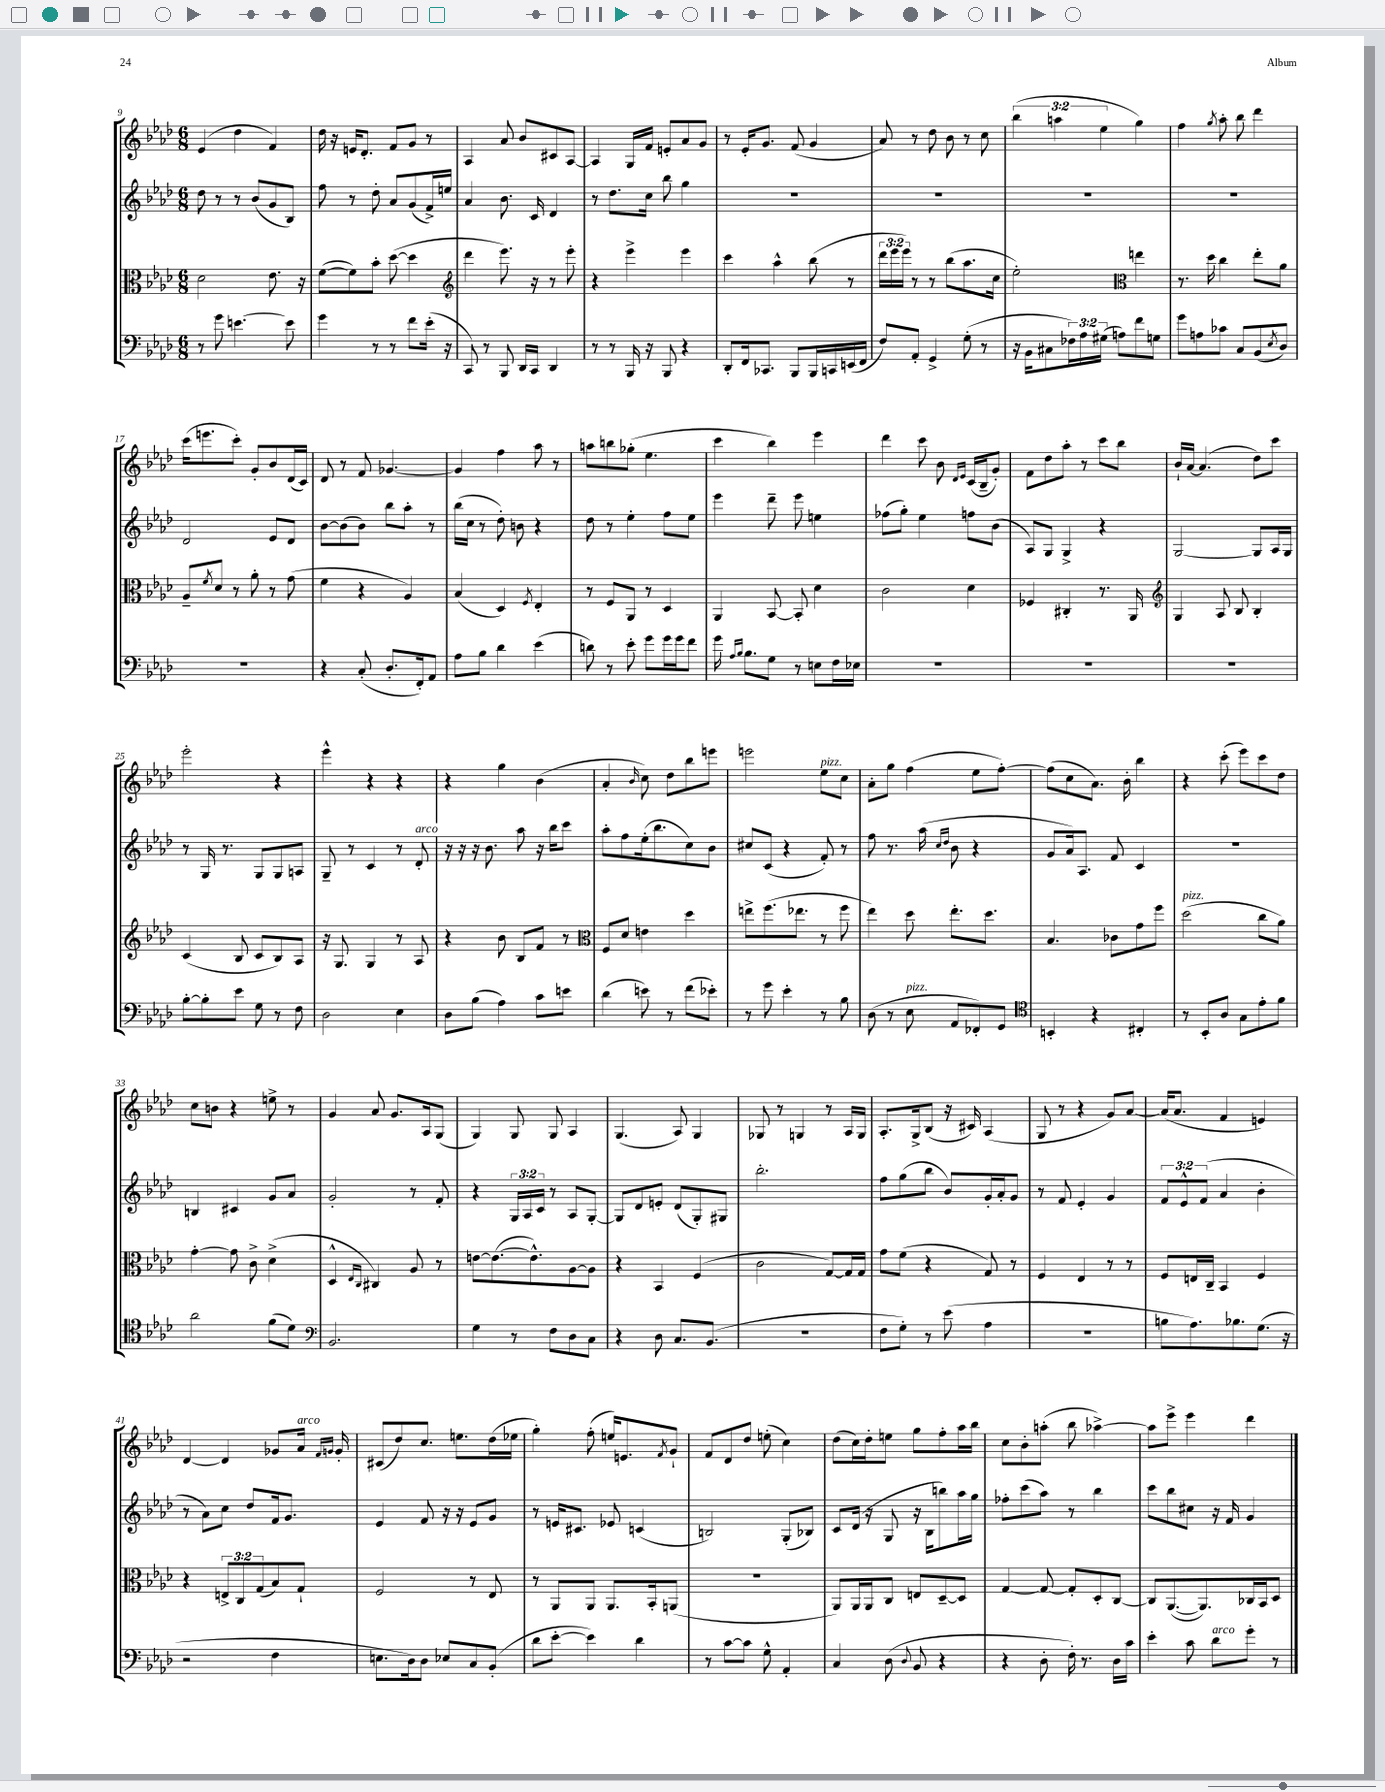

**kern	**kern	**kern	**kern
*staff4	*staff3	*staff2	*staff1
*clefF4	*clefC3	*clefG2	*clefG2
*k[b-e-a-d-]	*k[b-e-a-d-]	*k[b-e-a-d-]	*k[b-e-a-d-]
*M6/8	*M6/8	*M6/8	*M6/8
8r	2d-	8dd-	(4e-
8g	.	8r	.
[4.e	.	8r	4dd-
.	.	(8b-	.
.	8.e-	8g	4f)
8e]	.	8B-)	.
.	16r	.	.
=	=	=	=
4g	([8f	8ff	16dd-
.	.	.	16r
.	8f])	8r	16e
.	.	.	8.d-'
8r	8b-'	8dd-'	.
8r	([8dd-	8a-	8f
8f	4dd-]	(8g	8g
(16e-'	.	16f^)	8r
16r	.	16ee	.
=	=	=	=
*	*clefG2	*	*
8CC)	4ddd-	4a-	4A-
8r	.	.	.
8BBB-	8.eee-)	8.b-	8a-
16DD-	.	.	8b-
16CC	16r	16c	.
4DD-	8r	4d-	8c#
.	8eee-'	.	[8A-
=	=	=	=
8r	4r	8r	4A-]
8r	.	8.dd-	.
16BBB-	4eee-^	.	16G
16r	.	16cc	16f
8BBB-	.	8bb-	8e'
4r	4eee-	4gg	8a-
.	.	.	8g
=	=	=	=
8DD-'	4ccc	2.r	8r
16FF	.	.	16e-'
8.CC-	.	.	8.g
.	4aa-^^	.	.
8BBB-	.	.	(8f
16BBB-	(8bb-	.	4g
16CC	.	.	.
(16EE	8r	.	.
16FF	.	.	.
=	=	=	=
8F)	24ddd-	2.r	8a-)
.	24eee-	.	.
.	24eee-)	.	.
8AA-'	8r	.	8r
4GG^	8r	.	8dd-
.	(8bb-	.	8b-
(8G'	8.aa-	.	8r
8r	.	.	8cc
.	16cc	.	.
=	=	=	=
16r	2ee-')	2.r	(6bb-
16BB-	.	.	.
8C#	.	.	.
.	.	.	6aa
24F-)	.	.	.
24A-	.	.	.
(24G#	.	.	6ee-
8A)	.	.	.
*	*clefC3	*	*
8f	4ee	.	4gg)
8G	.	.	.
=	=	=	=
8g	8.r	2.r	4ff
8A	.	.	.
.	16dd-	.	.
.	.	.	8qgg
8c-	4cc	.	8aa-'
8C	.	.	8bb-
(8BB-	8ee-'	.	4ddd-
8qE-	.	.	.
8D-)	8a-	.	.
=	=	=	=
2.r	8A-~	2d-	(16ccc
.	.	.	8.eee
.	8qf	.	.
.	8d-	.	.
.	8r	.	8ccc')
.	8a-'	.	8g'
.	8r	8e-	8b-
.	(8g	8d-	(16d-
.	.	.	16c)
=	=	=	=
4r	4f	[8b-	8d-
.	.	(8b-]	8r
(8C'	4r	8b-)	8f
8.D-'	.	8bb-	[4.g-
.	4A-)	8aa-'	.
16FF')	.	.	.
8AA-	.	8r	.
=	=	=	=
8A-	(4B-	(16bb-	4g-]
.	.	16cc	.
8B-	.	8r	.
4d-	4D-)	8dd-')	4ff
.	.	8b	.
.	8qF	.	.
(4e-	4E-'	4r	8aa-
.	.	.	8r
=	=	=	=
8d)	8r	8dd-	8aa
8r	8F	8r	8bb
8e-'	8AA-	4ee-'	(8gg-'
8g	8r	.	4.ee-
16g	4D-	8ff	.
16g	.	.	.
8f	.	8ee-	.
=	=	=	=
16g	4AA-	4eee-	4ccc
16qqA-	.	.	.
16qqB-	.	.	.
8.B-	.	.	.
8G	[8BB-	8ddd-~	4bb-)
8r	8BB-']	8eee-	.
8E	4d-	4ee	4eee-
16F	.	.	.
16E-	.	.	.
=	=	=	=
2.r	2c	(8ff-	4ddd-
.	.	8gg')	.
.	.	4ee-	8ccc
.	.	.	8b-
.	.	.	16qqd-
.	.	.	16qqe-
.	4d-	8ff	(16c
.	.	.	16B-~
.	.	(8b-	8g')
=	=	=	=
2.r	4F-	8A-)	8f
.	.	8G	8dd-
.	4C#'	4G^	8aa-'
.	.	.	8r
.	8.r	4r	8ccc
.	.	.	8bb-
.	16AA-	.	.
=	=	=	=
*	*clefG2	*	*
2.r	4G	[2G	16b-`
.	.	.	[16a-
.	.	.	(4.a-]
.	8A-	.	.
.	8B-	.	.
.	4B-'	8G]	8dd-)
.	.	16A-	8ccc
.	.	16G	.
=	=	=	=
[8B-'	(4c	8r	2eee-'
8B-']	.	16G	.
.	.	8.r	.
8e-	8B-	.	.
8G	8c	8G	.
8r	8B-)	8G	4r
8F	8A-	8A	.
=	=	=	=
2D-	16r	8G~	4eee-^^
.	8.G	.	.
.	.	8r	.
.	4G	4c	4r
4E-	8r	8r	4r
.	8A-	8d-'	.
=	=	=	=
8D-	4r	16r	4r
.	.	16r	.
(8B-	.	16r	.
.	.	8.b-	.
4A-)	8b-	.	4gg
.	8B-	8aa-	.
8c	8f	16r	(4b-
.	.	16bb-	.
8e	8r	8ccc	.
=	=	=	=
*	*clefC3	*	*
(4d-	8F	8aa-'	4a-'
.	8d-	8ff	.
.	.	.	16qqb-
8e)	4e	(16ee-'	8cc)
.	.	8.bb-	.
8r	.	.	8dd-
(8f	4dd-	8cc)	8bb-
8e-')	.	8b-	8eee
=	=	=	=
8r	8ee^	8cc#	2eee
8g	(8.ff	(8c	.
4e-'	.	4r	.
.	8.ee-	.	.
8r	8r	8f')	8ee-
8B-	8ff	8r	8cc
=	=	=	=
(8D-	4ee-)	8ff	8a-'
8r	.	8.r	8gg
8E-	8dd-	.	(4ff
.	.	(16aa-	.
.	.	16qqcc	.
.	.	16qqdd-	.
8AA-	8.ee-'	8b-	.
8FF-')	.	4r	8ee-
.	8.dd-	.	.
8GG	.	.	[8ff')
=	=	=	=
*clefC4	*	*	*
4BB'	4.B-	8g	(8ff]
.	.	16a-)	8cc
.	.	8.A-	.
4r	.	.	8.a-)
.	8c-	8f	.
.	.	.	16b-'
4C#'	8g	4c	4bb-
.	8ff	.	.
=	=	=	=
8r	(2dd-	2.r	4r
8BB-'	.	.	.
8A-	.	.	(8ccc'
8G	.	.	8eee-)
8e-'	8cc	.	8ccc
8f	8a-)	.	8dd-
=	=	=	=
2a-	[4g'	4B	8cc
.	.	.	8b
.	8g]	4c#	4r
.	8c^	.	.
(8f	(4d-^	8g	8ee^
8d-)	.	8a-	8r
=	=	=	=
*clefF4	*	*	*
2.BB-	4D-^^	2g'	4g
.	16qqE-	.	.
.	16qqC	.	.
.	4C#)	.	8a-
.	.	.	8.g
.	8A-	8r	.
.	.	.	16A-
.	8r	8f'	(8G
=	=	=	=
4G	[8e	4r	4G)
.	(8.e_	.	.
8r	.	24G	8G
.	.	24A-	.
.	8.e^^])	.	.
.	.	24c	.
8F	.	8r	8G
8D-	[8A-	8A-	4A-
8C	8A-]	[8G'	.
=	=	=	=
4r	4r	8G]	(4.G
.	.	8d-	.
8D-	4BB-	8e'	.
8.C	.	(8d-	8A-)
.	(4F	8G')	4G
(8.BB-	.	.	.
.	.	8G#	.
=	=	=	=
2.r	2c	2.bb-'	8G-
.	.	.	8r
.	.	.	4G
.	[8G)	.	8r
.	16G]	.	16A-
.	16G	.	16G
=	=	=	=
8F	8g	8ff	8.A-'
8G')	(8f	(8gg	.
.	.	.	16G^
8r	4r	8bb-	(8B-
(8e-	.	8b-)	16r
.	.	.	16c#)
4A-	8G)	16g'	(4A-
.	.	16a-'	.
.	8r	8g	.
=	=	=	=
2.r	4F	8r	8G
.	.	8f	8r
.	4E-	4e-'	4r
.	8r	4g	8g)
.	8r	.	[8a-
=	=	=	=
8B	8F	12f	(16a-]
.	.	.	8.a-
.	.	12e-^^	.
8.A-)	16E	.	.
.	.	(12f	.
.	16C~	.	.
.	4BB-	4a-	4f
8.B-	.	.	.
(8.G	4F	4b-'	4e)
16r	.	.	.
=	=	=	=
2r	4r	8r	[4d-
.	.	8a-)	.
.	12E^	8cc	4d-]
.	12C	.	.
.	.	8dd-	.
.	(12G	.	.
4F	8B-)	16f	8g-
.	.	8.g	.
.	8G`	.	16a-
.	.	.	16qqf
.	.	.	16qqg
.	.	.	16g'
=	=	=	=
8.E	2F	4e-	(8c#
.	.	.	8dd-)
16D-)	.	.	.
8D-	.	8f	8.cc
8E-	.	16r	.
.	.	16r	8.ee
8C	8r	8e-	.
(8BB-'	8E-	8g	(16dd-
.	.	.	16ee-
=	=	=	=
8d-	8r	8r	4gg')
[8e-'	8AA-	16e	.
.	.	8.c#	.
4e-])	8AA-	.	(8ff'
.	8.AA-	8e-	16ee)
.	.	.	8.e
4d-	.	(4c	.
.	16BB-'	.	.
.	.	.	8qf
.	(8AA	.	8g`
=	=	=	=
8r	2.r	2B)	8f
[8c	.	.	8d-
8c]	.	.	8dd-
8G^^	.	.	(8ee'
4AA-'	.	(8G'	4cc)
.	.	8B-)	.
=	=	=	=
4C	8AA-)	8c	(8dd-
.	16AA-	(16d-	16cc)
.	16AA-	16r	16dd-'
(8D-	8C	8G	8ee
8qqD-	.	.	.
8BB-	8E	16r	8gg
.	.	16B-	.
4r	[8D-~	8bb)	8ff'
.	8D-]	16aa-	16aa-
.	.	16gg	16bb-
=	=	=	=
4r	[4G	8ff-'	8cc
.	.	(8ccc	8b-'
8D-'	8G_	8aa-)	(8aa'
16F')	8G']	8r	8bb-
8.r	.	.	.
.	8D-'	4bb-	[4aa-^)
16D-	[8C	.	.
16c	.	.	.
=	=	=	=
4e-'	8C]	8ccc	8aa-]
.	([8.AA-	8bb-	8eee-^
8c	.	8cc#	4eee-
.	8.AA-])	.	.
8d-	.	16r	.
.	.	16f	.
8g'	16C-	4g	4ddd-
.	16BB-	.	.
8r	8D-	.	.
==	==	==	==
*-	*-	*-	*-
